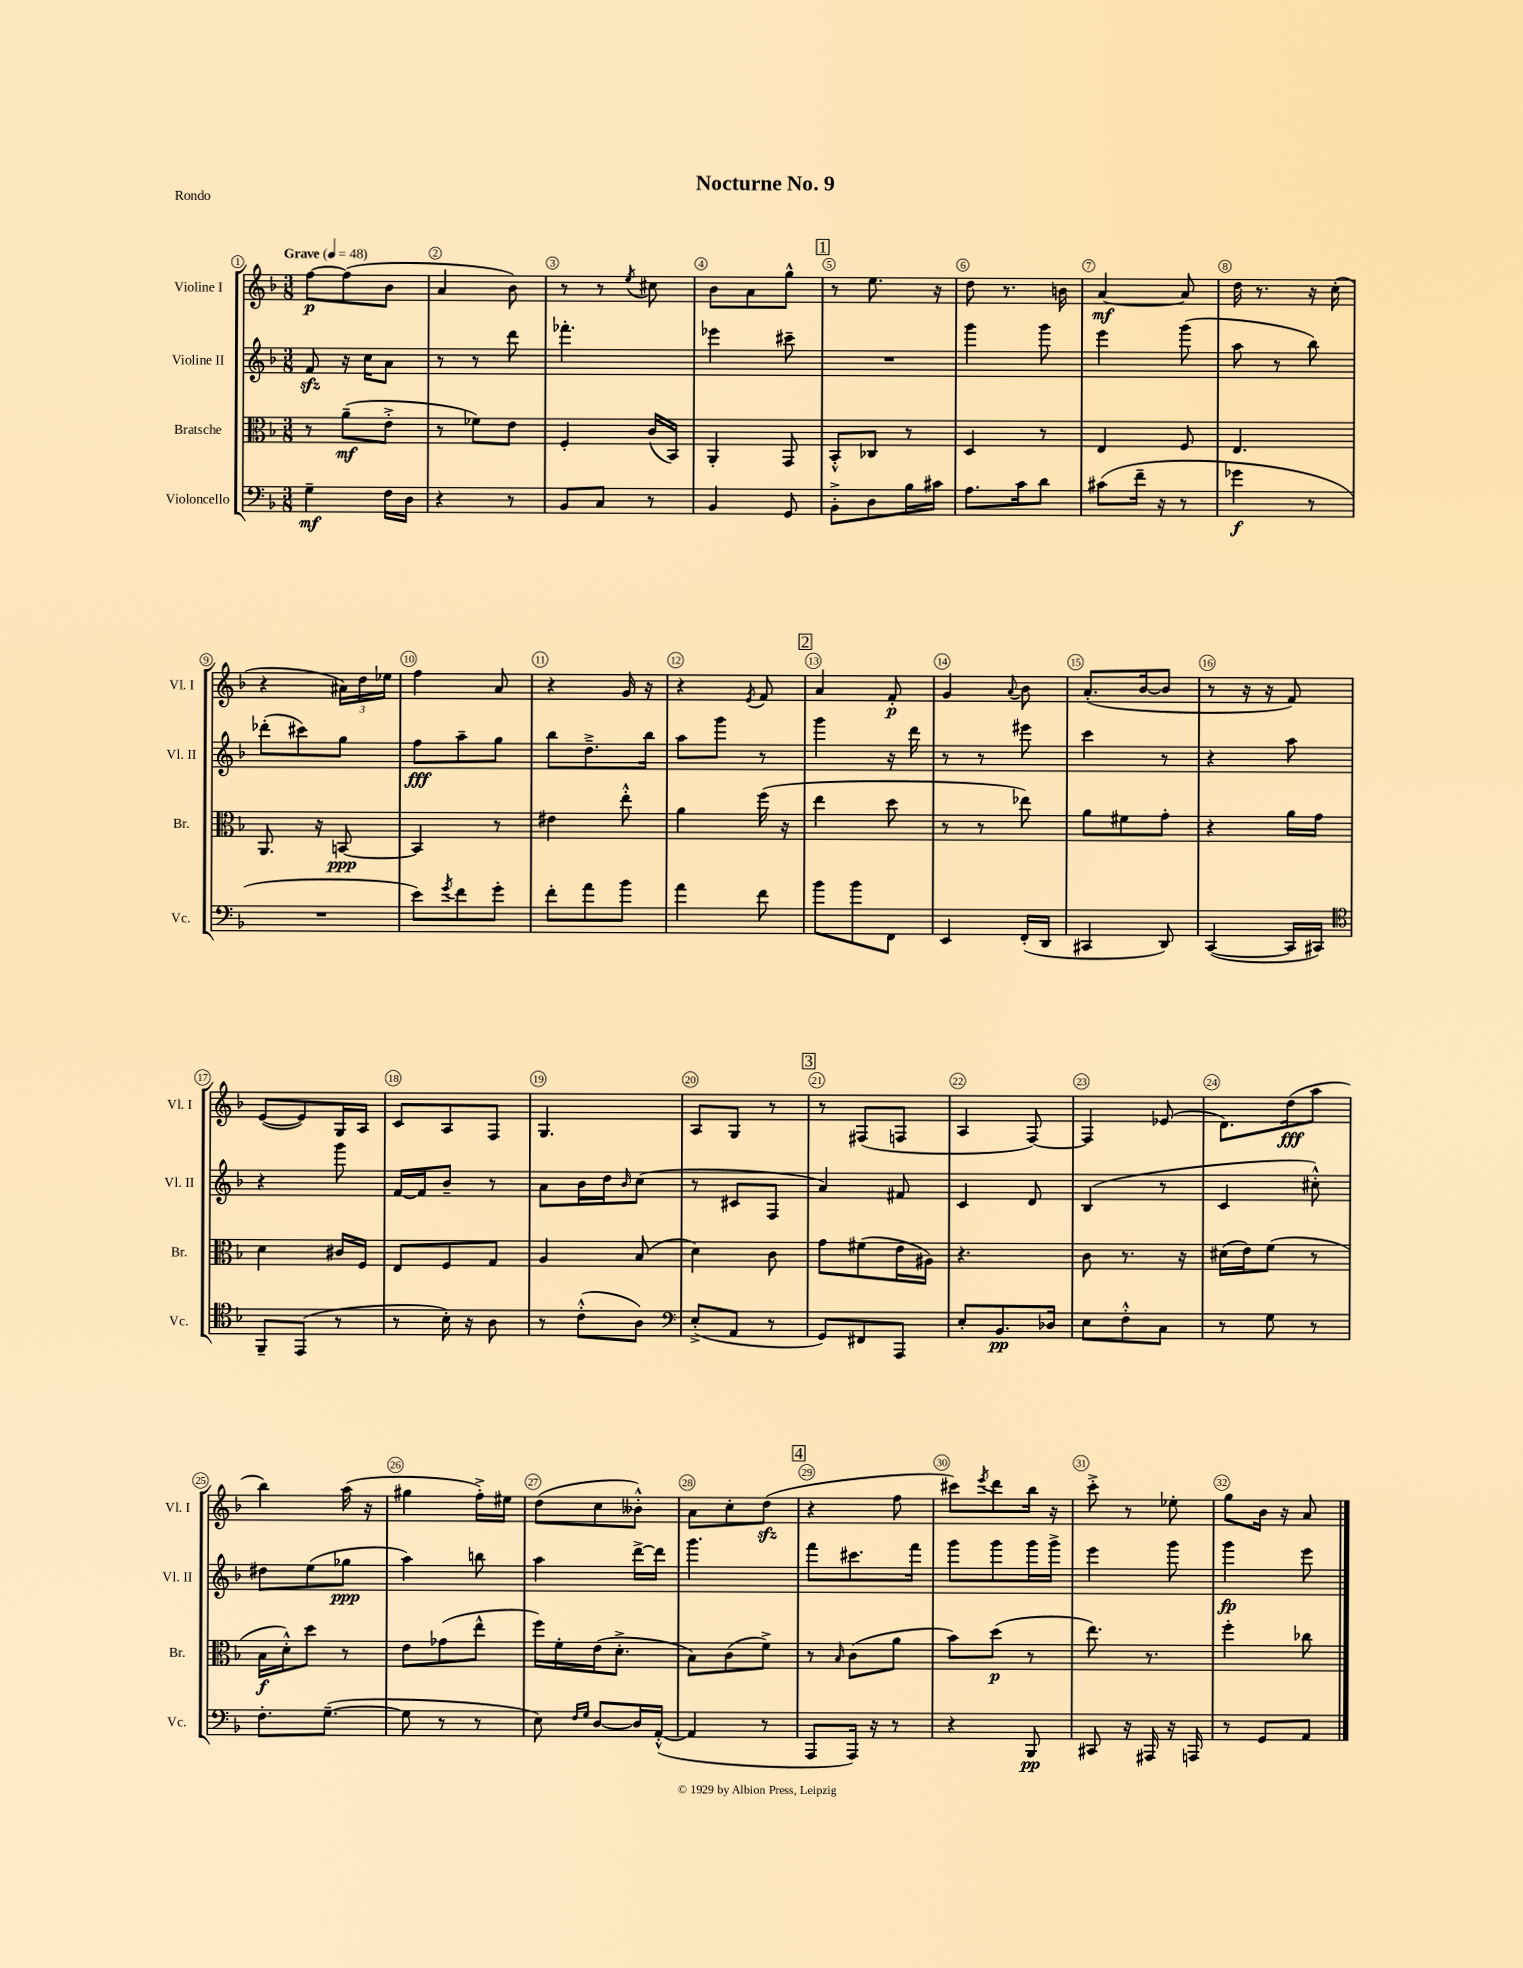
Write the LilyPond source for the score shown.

\header { title = "Nocturne No. 9" piece = "Rondo" }
<<
\new StaffGroup <<
\new Staff = "s0" \with { instrumentName = "Violine I" shortInstrumentName = "Vl. I" } {
    \clef treble \key f \major \numericTimeSignature \time 3/8 \tempo "Grave" 4 = 48
    f''8~\p f''8( bes'8 |
    a'4 bes'8) |
    r8 r8 \acciaccatura { e''8 } cis''8 |
    bes'8 a'8 g''8-^ |
    \mark \markup { \box "1" } r8 e''8. r16 |
    d''8 r8. b'16 |
    a'4~\mf a'8 |
    d''16 r8. r16 c''16-.( |
    r4 \tuplet 3/2 { ais'16) d''16 ees''16 } |
    f''4 a'8 |
    r4 g'16 r16 |
    r4 \acciaccatura { e'8 } f'8 |
    \mark \markup { \box "2" } a'4 f'8-.\p |
    g'4 \appoggiatura { a'8 } bes'8 |
    a'8.-.( bes'16~ bes'8 |
    r8 r16 r16 f'8) |
    e'8~( e'8) g16 a16 |
    c'8 a8 f8 |
    g4. |
    a8 g8 r8 |
    \mark \markup { \box "3" } r8 fis8( f8 |
    a4 f8~) |
    f4 ees'8( |
    d'8.) d''16\fff( a''8 |
    bes''4) a''16( r16 |
    gis''4 f''16-.->) eis''16 |
    d''8( c''8 beses'8-.-^) |
    a'8 c''8-. d''8\sfz( |
    \mark \markup { \box "4" } r4 f''8 |
    cis'''8) \acciaccatura { e'''8 } d'''8 bes''16 r16 |
    c'''8-.-> r8 ees''8-. |
    g''8 bes'16 r16 a'8 \bar "|." |
}
\new Staff = "s1" \with { instrumentName = "Violine II" shortInstrumentName = "Vl. II" } {
    \clef treble \key f \major \numericTimeSignature \time 3/8
    f'8\sfz r16 c''16 a'8 |
    r8 r8 d'''8 |
    fes'''4.-. |
    ees'''4 cis'''8-- |
    \mark \markup { \box "1" } R4. |
    g'''4 g'''8 |
    e'''4 g'''8( |
    a''8 r8 bes''8) |
    des'''8-.( cis'''8) g''8 |
    f''8\fff a''8-- g''8 |
    bes''8 d''8.---> bes''16 |
    a''8 g'''8 r8 |
    \mark \markup { \box "2" } g'''4 r16 d'''16 |
    r8 r8 eis'''8 |
    c'''4 r8 |
    r4 a''8 |
    r4 g'''8 |
    f'16~ f'16 bes'8-- r8 |
    a'8 bes'16 d''16 \grace { bes'16 } c''8( |
    r8 cis'8 f8 |
    \mark \markup { \box "3" } a'4) fis'8 |
    c'4 d'8 |
    bes4( r8 |
    c'4 cis''8-.-^) |
    dis''8 e''8( ges''8\ppp |
    a''4) b''8 |
    a''4 d'''16~-> d'''16 |
    g'''4. |
    \mark \markup { \box "4" } f'''8 cis'''8. f'''16 |
    g'''8 g'''8 g'''16 g'''16-> |
    e'''4 g'''8 |
    g'''4\fp e'''8 \bar "|." |
}
\new Staff = "s2" \with { instrumentName = "Bratsche" shortInstrumentName = "Br." } {
    \clef alto \key f \major \numericTimeSignature \time 3/8
    r8 a'8--\mf( e'8-.-> |
    r8 fes'8) e'8 |
    f4-. c'16( bes,16) |
    a,4-. g,8 |
    \mark \markup { \box "1" } bes,8-.-^ ces8 r8 |
    d4 r8 |
    e4 f8 |
    e4. |
    a,8. r16 b,8~\ppp |
    b,4 r8 |
    eis'4 e''8-.-^ |
    a'4 f''16( r16 |
    \mark \markup { \box "2" } e''4 d''8 |
    r8 r8 ees''8) |
    a'8 fis'8 g'8-. |
    r4 a'16 g'16 |
    d'4 cis'16 f16 |
    e8 f8 g8 |
    a4 bes8( |
    d'4) c'8 |
    \mark \markup { \box "3" } g'8 fis'8( e'16 ais16) |
    r4. |
    c'8 r8. r16 |
    dis'16( e'16) f'8( r8 |
    bes16\f d'16-.-^) d''8 r8 |
    e'8 ges'8( e''8-^ |
    f''16) f'16-. e'16( d'8.-.-> |
    bes8) c'8( f'8->) |
    \mark \markup { \box "4" } r8 \grace { bes16 } c'8( a'8 |
    bes'8) d''8\p( r8 |
    e''8.) r8. |
    f''4-. ces''8 \bar "|." |
}
\new Staff = "s3" \with { instrumentName = "Violoncello" shortInstrumentName = "Vc." } {
    \clef bass \key f \major \numericTimeSignature \time 3/8
    g4--\mf f16 d16 |
    r4 r8 |
    bes,8 c8 r8 |
    bes,4 g,8 |
    \mark \markup { \box "1" } bes,8-.-> d8 bes16 cis'16 |
    a8. c'16 d'8 |
    cis'8( f'16-- r16 r8 |
    ges'4\f r8 |
    R4. |
    e'8) \acciaccatura { g'8 } f'8 g'8-. |
    f'8-. a'8 bes'8 |
    a'4 f'8 |
    \mark \markup { \box "2" } bes'8 bes'8 f,8 |
    e,4 f,16-.( d,16 |
    cis,4 d,8) |
    c,4~( c,16 cis,16) |
    \clef tenor f,8-- e,8( r8 |
    r8 bes16-.) r16 a8 |
    r8 c'8-.-^( a8) |
    \clef bass e8-.->( a,8 r8 |
    \mark \markup { \box "3" } g,8) fis,8 a,,8 |
    e8-. bes,8.\pp des16 |
    e8 f8-.-^ c8 |
    r8 g8 r8 |
    f8.-. g8.~--( |
    g8 r8 r8 |
    e8) \grace { f16 g16 } d8~ d16 a,16~-.-^( |
    a,4 r8 |
    \mark \markup { \box "4" } a,,8 a,,16) r16 r8 |
    r4 bes,,8\pp |
    cis,8 r16 ais,,16 r16 a,,16 |
    r8 g,8 a,8 \bar "|." |
}
>>
>>
\layout { \context { \Score \override BarNumber.break-visibility = ##(#f #t #t) barNumberVisibility = #all-bar-numbers-visible \override BarNumber.stencil = #(make-stencil-circler 0.1 0.3 ly:text-interface::print) } }
